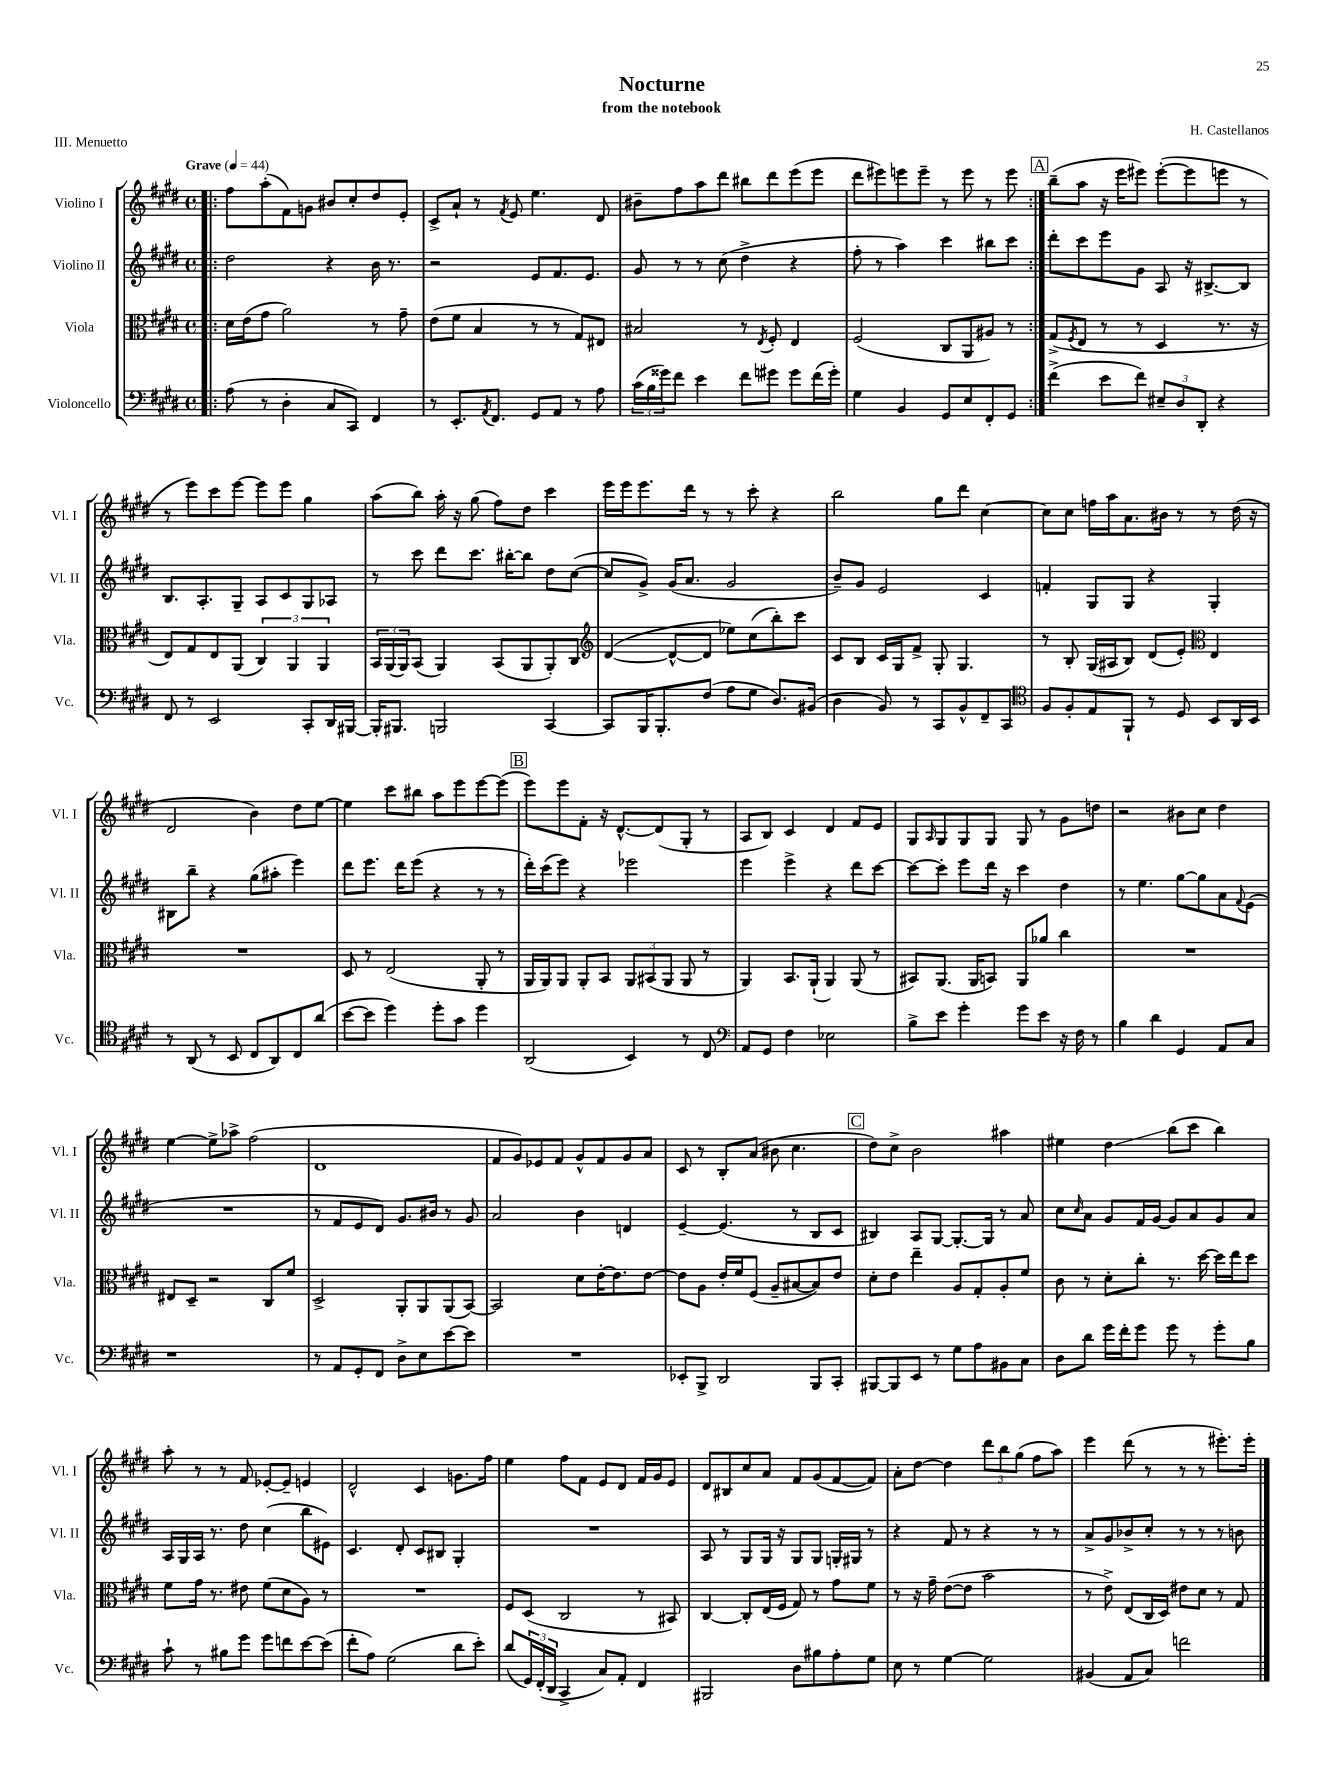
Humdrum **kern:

**kern	**kern	**kern	**kern
*staff4	*staff3	*staff2	*staff1
*clefF4	*clefC3	*clefG2	*clefG2
*k[f#c#g#d#]	*k[f#c#g#d#]	*k[f#c#g#d#]	*k[f#c#g#d#]
*M4/4	*M4/4	*M4/4	*M4/4
*met(c)	*met(c)	*met(c)	*met(c)
*MM44	*MM44	*MM44	*MM44
=!|:	=!|:	=!|:	=!|:
(8A\	16d#\LL	2dd#\	8ff#\L
.	(16e\J	.	.
8r	8g#\J	.	(8aa'\
4D#'\	2a\)	.	8f#\)
.	.	.	8g\J
8C#/L	.	4r	8b#/L
8CC#/J)	.	.	8cc#'/
4FF#/	8r	16b\	8dd#/
.	.	8.r	.
.	8g#~\	.	8e'/J
=	=	=	=
8r	(8e\L	2r	8c#^/L
8.EE'/L	8f#\J	.	8a`/J
.	4B/	.	8r
8qAA/	.	.	.
8.FF#/J	.	.	.
.	.	.	8qf#/
.	.	.	8e/
8GG#/L	8r	8e/L	4.ee\
8AA/J	8r	8.f#/	.
8r	8G#/L)	.	.
.	.	8.e/J	.
8A\	8E#/J	.	8d#/
=	=	=	=
(24c#\LL	2B#/	8g#/	8b#~\L
24B\	.	.	.
24g##\J)	.	.	.
8f#\J	.	8r	8ff#\
4e\	.	8r	8aa\
.	.	(8cc#\	8ddd#\J
8f#\L	8r	4dd#^\	8bb#\L
.	8qE/	.	.
8g#\J	8F#'/	.	8ddd#\
8g#\L	4E/	4r	(8eee\
(16f#\L	.	.	8eee\J
16g#'\JJ)	.	.	.
=	=	=	=
4G#\	(2F#/	8ff#'\	8ddd#\L
.	.	8r	8eee#\)
4BB/	.	4aa\)	8eee\
.	.	.	8eee~\J
8GG#/L	8C#/L	4ccc#\	8r
8E/	8AA/	.	8eee\
8FF#'/	8A#/J)	8bb#\L	8r
8GG#/J	8r	8ccc#\J	8eee\
=:|!	=:|!	=:|!	=:|!
(4f#^\	(8G#^/L	8ddd#'\L	(8bb~\L
.	8qF#/	.	.
.	8E/J	8ccc#\	8aa\J
8e\L	8r	8eee\	16r
.	.	.	16eee\LK
8f#\J)	8r	8g#\J	8eee#\J)
12E#~/L	4D#/	8A/	([8eee#'\L
12D#/	.	.	.
.	.	16r	8eee#\]
12DD#'/J	.	.	.
.	.	[8.B#^/L	.
4r	8.r	.	8eee\J
.	.	8B#/]J	8r
.	16r	.	.
=	=	=	=
8FF#/	8E/L)	8.B/L	8r
8r	8G#/	.	8eee\L)
.	.	8.A'/	.
2EE/	8E/	.	8ccc#\
.	(8AA/J	8G#~/J	[8eee\J
.	6C#/)	8A/L	8eee\]L
.	.	8c#/	8eee\J
.	6AA/	.	.
8CC#'/L	.	8G#/	4gg#\
.	6AA/	.	.
16DD#/L	.	8A-/J	.
[16BBB#/JJ	.	.	.
=	=	=	=
16BBB#'/]LK	24BB/LL	8r	(8aa\L
.	(24AA/	.	.
8.BBB#/J	.	.	.
.	24AA/J)	.	.
.	(8BB/J	8ccc#\	8bb\J)
2BBB/	4AA/)	8ddd#\L	16aa'\
.	.	.	16r
.	.	8.ccc#\J	(8gg#\
.	(8BB/L	.	8ff#\L)
.	.	[16bb#'\LK	.
.	8AA/	8bb#\]J	8dd#\J
[4CC#/	8AA'/)	8dd#\L	4ccc#\
.	8C#/J	([8cc#\J	.
=	=	=	=
*	*clefG2	*	*
8CC#/]L	([4d#/	8cc#/]L	16eee\LL
.	.	.	16eee\J
16BBB/K	.	8g#^/J)	8.eee\
8.BBB'/	.	.	.
.	8d#^^/_L	(16g#/LK	.
.	.	8.a/J	16ddd#\Jk
(8F#/J	8d#/]J	.	8r
8A\L	8ee-\L)	2g#/	8r
8G#\J	(8cc#\	.	8ccc#'\
8.D#/L)	8bb'\)	.	4r
.	8ccc#\J	.	.
(16BB#/Jk	.	.	.
=	=	=	=
4D#\	8c#/L	8b~/L)	2bb\
.	8B/J	8g#/J	.
8BB/)	16c#/LL	2e/	.
.	16G#/J	.	.
8r	8f#^/J	.	.
8CC#/L	8G#'/	.	8gg#\L
8BB^^/	4.G#/	.	8ddd#\J
8FF#~/	.	4c#/	[4cc#\
8CC#/J	.	.	.
=	=	=	=
*clefC4	*	*	*
8F#/L	8r	4f'/	8cc#\]L
8F#'/	8B'/	.	8cc#\J
8E/	(16G#/LL	8G#/L	16ff\LL
.	16A#/J	.	16aa\J
8FF#`/J	8B/J)	8G#/J	8.a\
8r	(8d#/L	4r	.
.	.	.	16b#\Jk
8D#/	8e'/J)	.	8r
*	*clefC3	*	*
8BB/L	4E/	4G#'/	8r
16AA/L	.	.	(16dd#\
16BB/JJ	.	.	16r
=	=	=	=
8r	1r	8B#\L	2d#/
(8AA/	.	8bb~\J	.
8r	.	4r	.
8BB/	.	.	.
8C#/L	.	(8gg#\L	4b\)
8AA/)	.	8aa#'\J	.
8C#/	.	4eee\)	8dd#\L
(8a/J	.	.	[8ee\J
=	=	=	=
[8b\L	8D#/	8ddd#\L	4ee\]
8b\]J	8r	8.eee\J	.
4dd#\)	(2E/	.	8ccc#\L
.	.	16ddd#\LK	.
.	.	(8eee\J	8bb#\J
8dd#'\L	.	4r	8aa\L
8g#\J	.	.	8eee\
4dd#\	8AA'/	8r	[8eee\
.	8r	8r	(8eee\]J
=	=	=	=
(2AA/	16AA/LL	16ddd#'\LL)	8eee\L)
.	16AA/J)	(16ccc#\J	.
.	8AA/J	8eee\J)	8eee\
.	8AA'/L	4r	8f#'\J
.	8BB/J	.	16r
.	.	.	[8.d#^^/L
4BB/)	12AA/L	2eee-\	.
.	(12BB#/	.	.
.	.	.	(8d#/]
.	12AA/J	.	.
8r	8AA/	.	8G#'/J
8C#/	8r	.	8r
=	=	=	=
*clefF4	*	*	*
8AA/L	4AA/)	4eee\	8A/L
8GG#/J	.	.	8B/J)
4F#\	8.BB/L	4eee^\	4c#/
.	(16AA`/Jk	.	.
2E-\	4AA/)	4r	4d#/
.	(8AA/	8ddd#\L	8f#/L
.	8r	[8ccc#\J	8e/J
=	=	=	=
8B^\L	8BB#/L)	8ccc#\_L	8G#/L
.	.	.	16qqA/
8e\J	(8.AA/J	8ccc#'\]J	8G#/
4g#'\	.	8eee\L	8G#/
.	16AA/LK	.	.
.	8BB/J)	16ddd#\Jk	8G#/J
.	.	16r	.
8g#\L	8AA/L	4ccc#\	8G#/
8e\J	8a-/J	.	8r
16r	4cc#\	4dd#\	8g#\L
16F#\	.	.	.
8r	.	.	8dd\J
=	=	=	=
4B\	1r	8r	2r
.	.	4.ee\	.
4d#\	.	.	.
4GG#/	.	[8gg#\L	8b#\L
.	.	8gg#\]	8cc#\J
8AA/L	.	8a\	4dd#\
.	.	8qqf#/	.
8C#/J	.	(8e\J	.
=	=	=	=
1r	8E#/L	1r	[4ee\
.	8D#~/J	.	.
.	2r	.	8ee^\]L
.	.	.	8aa-^\J
.	.	.	(2ff#\
.	8C#/L	.	.
.	8f#/J	.	.
=	=	=	=
8r	2D#^/	8r	1d#
8AA/L	.	8f#/L	.
8GG#'/	.	8e/	.
8FF#/J	.	8d#/J)	.
8D#^\L	8AA'/L	8.g#/L	.
8E\	8AA/	.	.
.	.	16b#/Jk	.
[8e\	(8AA/	8r	.
8e\]J	[8BB/J)	8g#/	.
=	=	=	=
1r	2BB/]	2a/	8f#/L
.	.	.	8g#/)
.	.	.	8e-/
.	.	.	8f#/J
.	8d#\L	4b\	8g#^^/L
.	[16e'\K	.	8f#/
.	8.e\]	.	.
.	.	4d/	8g#/
.	[8e\J	.	8a/J
=	=	=	=
8EE-'/L	8e\]L	[4e~/	8c#/
8BBB^/J	8A\J	.	8r
2DD#/	16e'/LL	(4.e/]	8B'/L
.	16f#/J	.	.
.	(8F#/J	.	(8a/J
.	8A~/L	.	8b#\
.	[8B#/	8r	4.cc#\
8BBB/L	8B#/])	8B/L	.
8CC#'/J	8e/J	8c#/J	.
=	=	=	=
[8BBB#/L	8d#'\L	4B#/)	8dd#\L)
8BBB#/]	8e\J	.	8cc#^\J
8EE/J	4ee~\	8A/L	2b\
8r	.	[8G#/J	.
8G#\L	8A/L	8.G#'/_L	.
8A\	8G#'/	.	.
.	.	16G#/]Jk	.
8BB#\	8A'/	8r	4aa#\
8C#\J	8f#/J	8a/	.
=	=	=	=
8D#\L	8c#\	8cc#\L	4ee#\
.	.	16qqcc#/	.
8d#\J	8r	8a\J	.
16g#\LL	8d#'\L	8g#/L	4dd#\
16f#'\J	.	.	.
8g#\J	8cc#'\J	16f#/L	.
.	.	[16g#/JJ	.
8g#\	8.r	8g#/]L	(8bb\L
8r	.	8a/	8ccc#\J
.	[16dd#\	.	.
8g#'\L	16dd#\]LL	8g#/	4bb\)
.	16ee\J	.	.
8B\J	8dd#\J	8a/J	.
=	=	=	=
8c#`\	8f#\L	16A/LL	8aa'\
.	.	16G#/	.
8r	16g#\Jk	16A/JJ	8r
.	8.r	8.r	.
8B#\L	.	.	8r
8g#\J	8e#\	8dd#\	8f#/
8g#\L	(8f#\L	(4cc#\	[8e-'/L
8f\	8d#\	.	8e-~/]J
[8e\	8A\J)	8bb\L	4e/
(8e\]J	8r	8e#\J)	.
=	=	=	=
8f#'\L	1r	4.c#/	2d#^^/
8A\J)	.	.	.
(2G#\	.	.	.
.	.	8d#'/	.
.	.	8c#/L	4c#/
.	.	8B#/J	.
8d#\L	.	4G#'/	8.g\L
8e'\J)	.	.	.
.	.	.	16ff#\Jk
=	=	=	=
(8d#/L	8F#/L	1r	4ee\
24GG#/L)	(8D#/J	.	.
(24FF#'/	.	.	.
24DD#/JJ	.	.	.
4CC#^/	2C#/	.	8ff#\L
.	.	.	8f#\J
8C#/L)	.	.	8e/L
8AA'/J	.	.	8d#/J
4FF#/	8r	.	16f#/LL
.	.	.	16g#/J
.	8BB#/)	.	8e/J
=	=	=	=
2BBB#/	[4C#/	8A/	8d#/L
.	.	8r	8B#/
.	8C#'/]L	8G#/L	8cc#/
.	(16E/L	16G#/Jk	8a/J
.	16F#/JJ	16r	.
8D#\L	8G#/)	8G#/L	8f#/L
8B#\	8r	8G#/J	(8g#/
8A'\	8g#\L	16G'/LL	[8f#/
.	.	16G#/JJ	.
8G#\J	8f#\J	8r	8f#/]J)
=	=	=	=
8E\	8r	4r	8a'\L
8r	16r	.	[8dd#\J
.	16g#~\	.	.
[4G#\	([8e\L	8f#/	4dd#\]
.	8e\]J	8r	.
2G#\]	2b\	4r	12ddd#\L
.	.	.	12bb\
.	.	.	(12gg#\J
.	.	8r	8ff#\L
.	.	8r	8aa\J)
=	=	=	=
(4BB#/	8r	8a^/L	4eee\
.	8e^\)	8g#/	.
8AA/L	(8E/L	8b-^/	(8ddd#\
8C#/J)	16C#/L	8cc#'/J	8r
.	16D#/JJ)	.	.
2f\	8e#\L	8r	8r
.	8d#\J	8r	8r
.	8r	8r	8.eee#'\L)
.	8G#/	8b\	.
.	.	.	16eee#'\Jk
==	==	==	==
*-	*-	*-	*-
